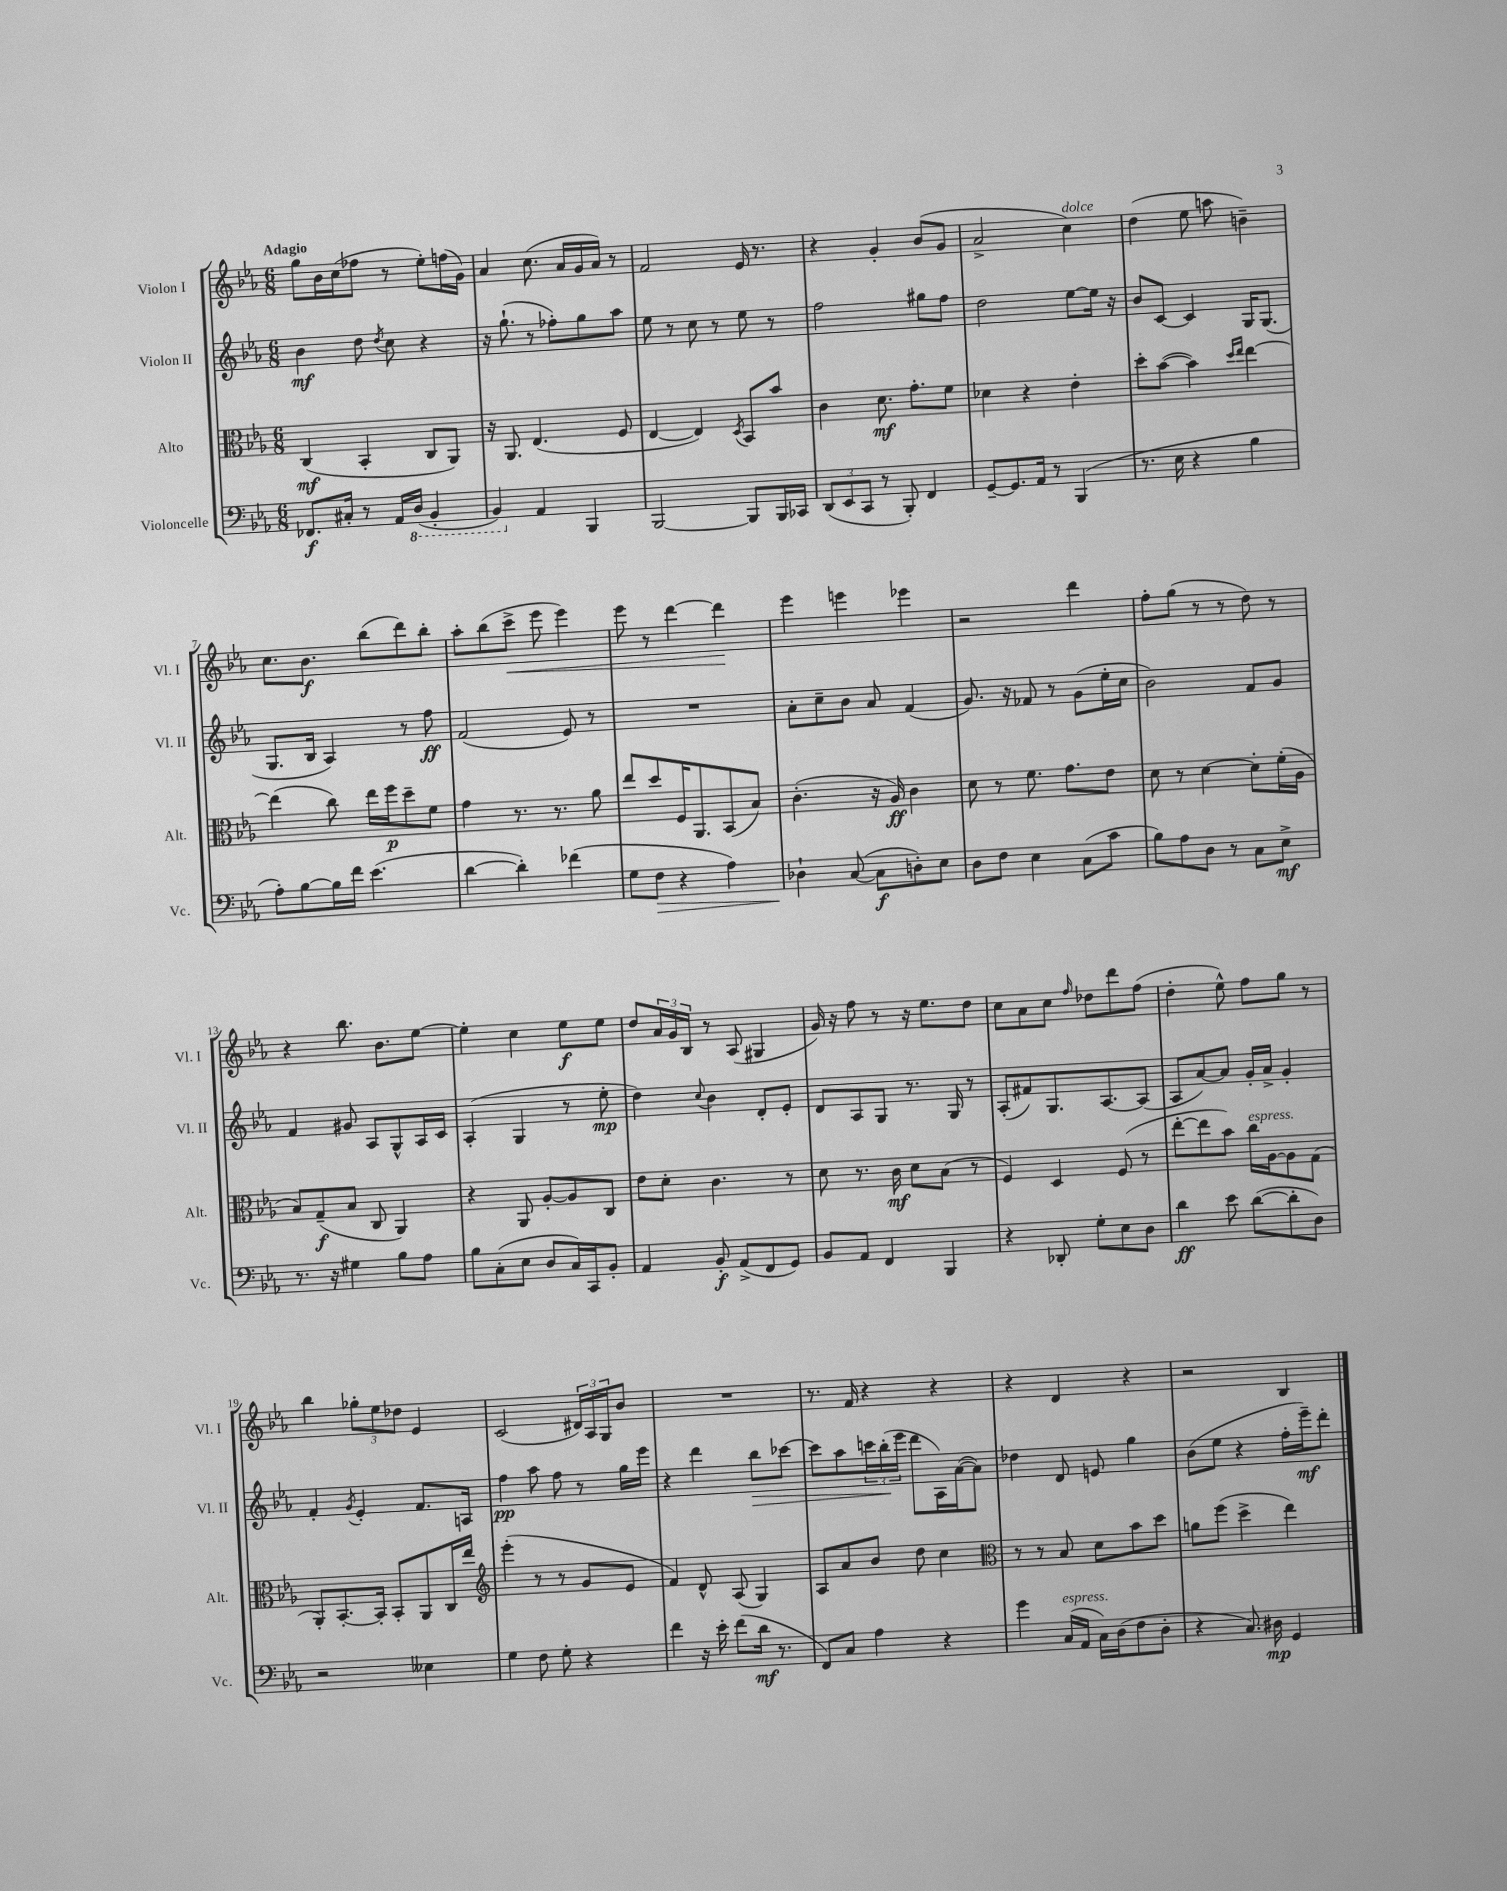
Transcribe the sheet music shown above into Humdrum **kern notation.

**kern	**kern	**kern	**kern
*staff4	*staff3	*staff2	*staff1
*clefF4	*clefC3	*clefG2	*clefG2
*k[b-e-a-]	*k[b-e-a-]	*k[b-e-a-]	*k[b-e-a-]
*M6/8	*M6/8	*M6/8	*M6/8
8.FF-/L	(4C/	4b-\	8gg\L
.	.	.	16b-\L
16C#'/Jk	.	.	(16cc\J
8r	4BB-'/	8dd\	8ff-\J
.	.	8qdd/	.
16AA-/LL	.	8cc\	8r
(16DD/JJ	.	.	.
4BBB-'/	8C/L	4r	8ee-'\L)
.	8AA-/J)	.	(16ff\L
.	.	.	16g\JJ)
=	=	=	=
4BBB-/)	16r	16r	4a-/
.	8.AA-/	(8.gg`\	.
4AA-/	(4.E-/	8r	(8.cc\
.	.	8ff-'\L)	.
.	.	.	16a-/LL
4BBB-/	.	8gg\	16g/
.	.	.	16a-/JJ)
.	8F/	8aa-\J	8r
=	=	=	=
[2BBB-/	[4E-/	8ee-\	2f/
.	.	8r	.
.	4E-/])	8cc\	.
.	.	8r	.
.	8qD/	.	.
8BBB-/]L	8BB-/L	8ee-\	16e-/
.	.	.	8.r
16BBB-/L	8b-/J	8r	.
16CC-/JJ	.	.	.
=	=	=	=
(12DD/L	4c\	2ff\	4r
12EE-/	.	.	.
12CC/J	.	.	.
8r	8.d\	.	4g'/
8BBB-'/)	.	.	.
.	8.g'\L	.	.
4FF/	.	8gg#\L	(8b-/L
.	8f\J	8ff\J	8g/J
=	=	=	=
[8GG~/L	4d-\	2dd\	2a-^/
8.GG/]	.	.	.
.	4r	.	.
16AA-/Jk	.	.	.
8r	.	.	.
(4BBB-/	4e-'\	[8ee-\L	4cc\)
.	.	16ee-\]Jk	.
.	.	16r	.
=	=	=	=
8.r	8dd'\L	8b-/L	(4dd\
.	([8b-\J	[8c/J	.
16E-\	.	.	.
4r	4b-\])	4c/]	8ee-\
.	.	.	8aa\
.	16qqdd/LL	.	.
.	16qqee-/JJ	.	.
4B-\	[4ee-\	16G/LK	4b~\)
.	.	(8.G/J	.
=	=	=	=
8A-'\L)	(4ee-\]	8.G/L	8.cc\L
[8B-\	.	.	.
.	.	16B-/Jk	8.b-\J
16B-\]L	8cc\)	4A-/)	.
16f\JJ	.	.	.
(4.e-\	16ee-\LL	.	(8bb-\L
.	16ff\J	.	.
.	8dd~\	8r	8ddd\)
.	8f\J	8ff\	8bb-'\J
=	=	=	=
[4d\	4g\	(2f/	8aa-'\L
.	.	.	(8bb-\
4d'\])	8.r	.	8ccc^\J
.	.	.	8eee-\
.	8.r	.	.
(4f-\	.	8e-/)	4eee-\)
.	8a-\	8r	.
=	=	=	=
8G\L	8ee-/L	2.r	8eee-\
8F\J	8dd/	.	8r
4r	16F/K	.	[4ddd\
.	8.AA-/	.	.
4A-\)	(8BB-/	.	4ddd\]
.	8B-/J)	.	.
=	=	=	=
4D-`\	(4.c'\	8a-'\L	4eee-\
.	.	8cc~\	.
([8C/	.	8b-\J	4eee\
8C\]L	16r	8a-/	.
.	16A-/)	.	.
8D'\)	4c\	(4f/	4eee-\
8E-\J	.	.	.
=	=	=	=
8D\L	8d\	8.g/)	2r
8F\J	8r	.	.
.	.	16r	.
4E-\	8.f\	8f-/	.
.	.	8r	.
.	8.g\L	.	.
(8C\L	.	(8g\L	4ddd\
8c\J	8e-\J	16ee-'\L	.
.	.	16cc\JJ	.
=	=	=	=
8B-\L)	8d\	2b-\)	8ff'\L
8A-\	8r	.	(8gg\J
8D\J	[4d\	.	8r
8r	.	.	8r
8C\L	8d'\]L	8f/L	8dd\)
8E-^\J	(16f'\L	8g/J	8r
.	16A-\JJ	.	.
=	=	=	=
8.r	8B-/L)	4f/	4r
.	(8G~/	.	.
16r	.	.	.
4G#\	8B-/J	8g#/	8.bb-\
.	8C/	8A-/L	.
.	.	.	8.b-\L
8B-\L	4AA-/)	8G^^/	.
8A-\J	.	16A-/L	[8ee-\J
.	.	16c/JJ	.
=	=	=	=
8B-\L	4r	(4A-'/	4ee-'\]
(8C'\	.	.	.
8E-\J	8AA-/	4G/	4cc\
8D/L	[8A-'/L	.	.
16C/L)	8A-/]	8r	8ee-\L
16CC/J	.	.	.
8BB-'/J	8C/J	8ee-'\	8ee-\J
=	=	=	=
4AA-/	8e-\L	4dd\)	8dd/L
.	8d'\J	.	24a-/L
.	.	.	24g/
.	.	.	24B-/JJ
.	.	8qqcc/	.
8BB-'/	4.c\	4b-\	8r
(8AA-^/L	.	.	(8A-/
8FF/	.	8d'/L	4G#/
8GG/J)	8r	8e-'/J	.
=	=	=	=
8BB-/L	8d\	8d/L	16g/)
.	.	.	16r
8AA-/J	8.r	8A-/	8ff\
4FF/	.	8G/J	8r
.	16c\	.	.
.	8d\L	8.r	16r
.	.	.	8.ee-\L
4BBB-/	(8B-\J	.	.
.	.	16G/	.
.	8r	8r	8dd\J
=	=	=	=
4r	4F/)	(8A-'/L	8cc\L
.	.	8f#/)	8a-\
8DD-'/	4D/	8.G/	8cc\J
.	.	.	16qqff/
8G'\L	.	.	8dd-\L
.	.	[8.A-/	.
8E-\	(8F/	.	8ddd\
8D\J	8r	(8A-/]J	(8ff\J
=	=	=	=
4d\	[8ee-'\L	8A-/L	4dd'\
.	8ee-\]	[8a-/)	.
8e-\	8b-\J)	8a-/]J	8ee-^^\)
([8d\L	16cc\LL	16g'/LL	8ff\L
.	[16A-\J	16a-^/JJ	.
8d'\]	8A-\]	4g'/	8gg\J
8D\J)	(8G\J	.	8r
=	=	=	=
2r	8AA-'/L)	4f'/	4bb-\
.	[8.BB-'/	.	.
.	.	8qg/	.
.	.	4e-'/	12gg-'\L
.	16BB-'/]Jk	.	.
.	.	.	12ee-\
.	8BB-'/L	.	.
.	.	.	12dd-\J
4E--\	8AA-/	8.f/L	4e-/
.	16C/L	.	.
.	16ee-/JJ	16A/Jk	.
=	=	=	=
*	*clefG2	*	*
4G\	(4eee-'\	4ff\	(2c/
8F\	8r	8aa-\	.
8G'\	8r	8ff\	.
4r	8g/L	8r	24d#/LL)
.	.	.	24A-/
.	.	.	24G/J
.	8e-/J	16gg\LL	8b-/J
.	.	16eee-\JJ	.
=	=	=	=
4f\	4f/)	4r	2.r
16r	8d^^/	4ddd\	.
16e-'\	.	.	.
(8f\L	(8A-/	.	.
16d\Jk	4G/)	8bb-\L	.
8.r	.	.	.
.	.	[8ccc-\J	.
=	=	=	=
8FF/L)	8A-/L	8ccc-\]L	8.r
8C/J	8a-/	8aa-\	.
.	.	.	16f/
4A-\	8b-/J	24ccc\L	4r
.	.	(24bb-'\	.
.	.	24eee-\JJ	.
.	8dd\	8ddd\L	.
4r	4cc\	16A-\L)	4r
.	.	([16a-\J	.
.	.	8a-\]J)	.
=	=	=	=
*	*clefC3	*	*
4g\	8r	4dd-\	4r
.	8r	.	.
(16C/LL	8B-/	8d/	4d/
16AA-/JJ	.	.	.
16C\LL)	8d\L	8e/	.
(16D\J	.	.	.
8F\	8b-\	4gg\	4r
8D'\J	8dd\J	.	.
=	=	=	=
4r	8a\L	(8b-\L	2r
.	(8ff\J	8ee-\J	.
8.C/)	4dd^\	4r	.
16D#\	.	.	.
4GG/	4ee-\)	16ff'\LL	4B-/
.	.	16eee-~\J)	.
.	.	8ddd'\J	.
==	==	==	==
*-	*-	*-	*-
